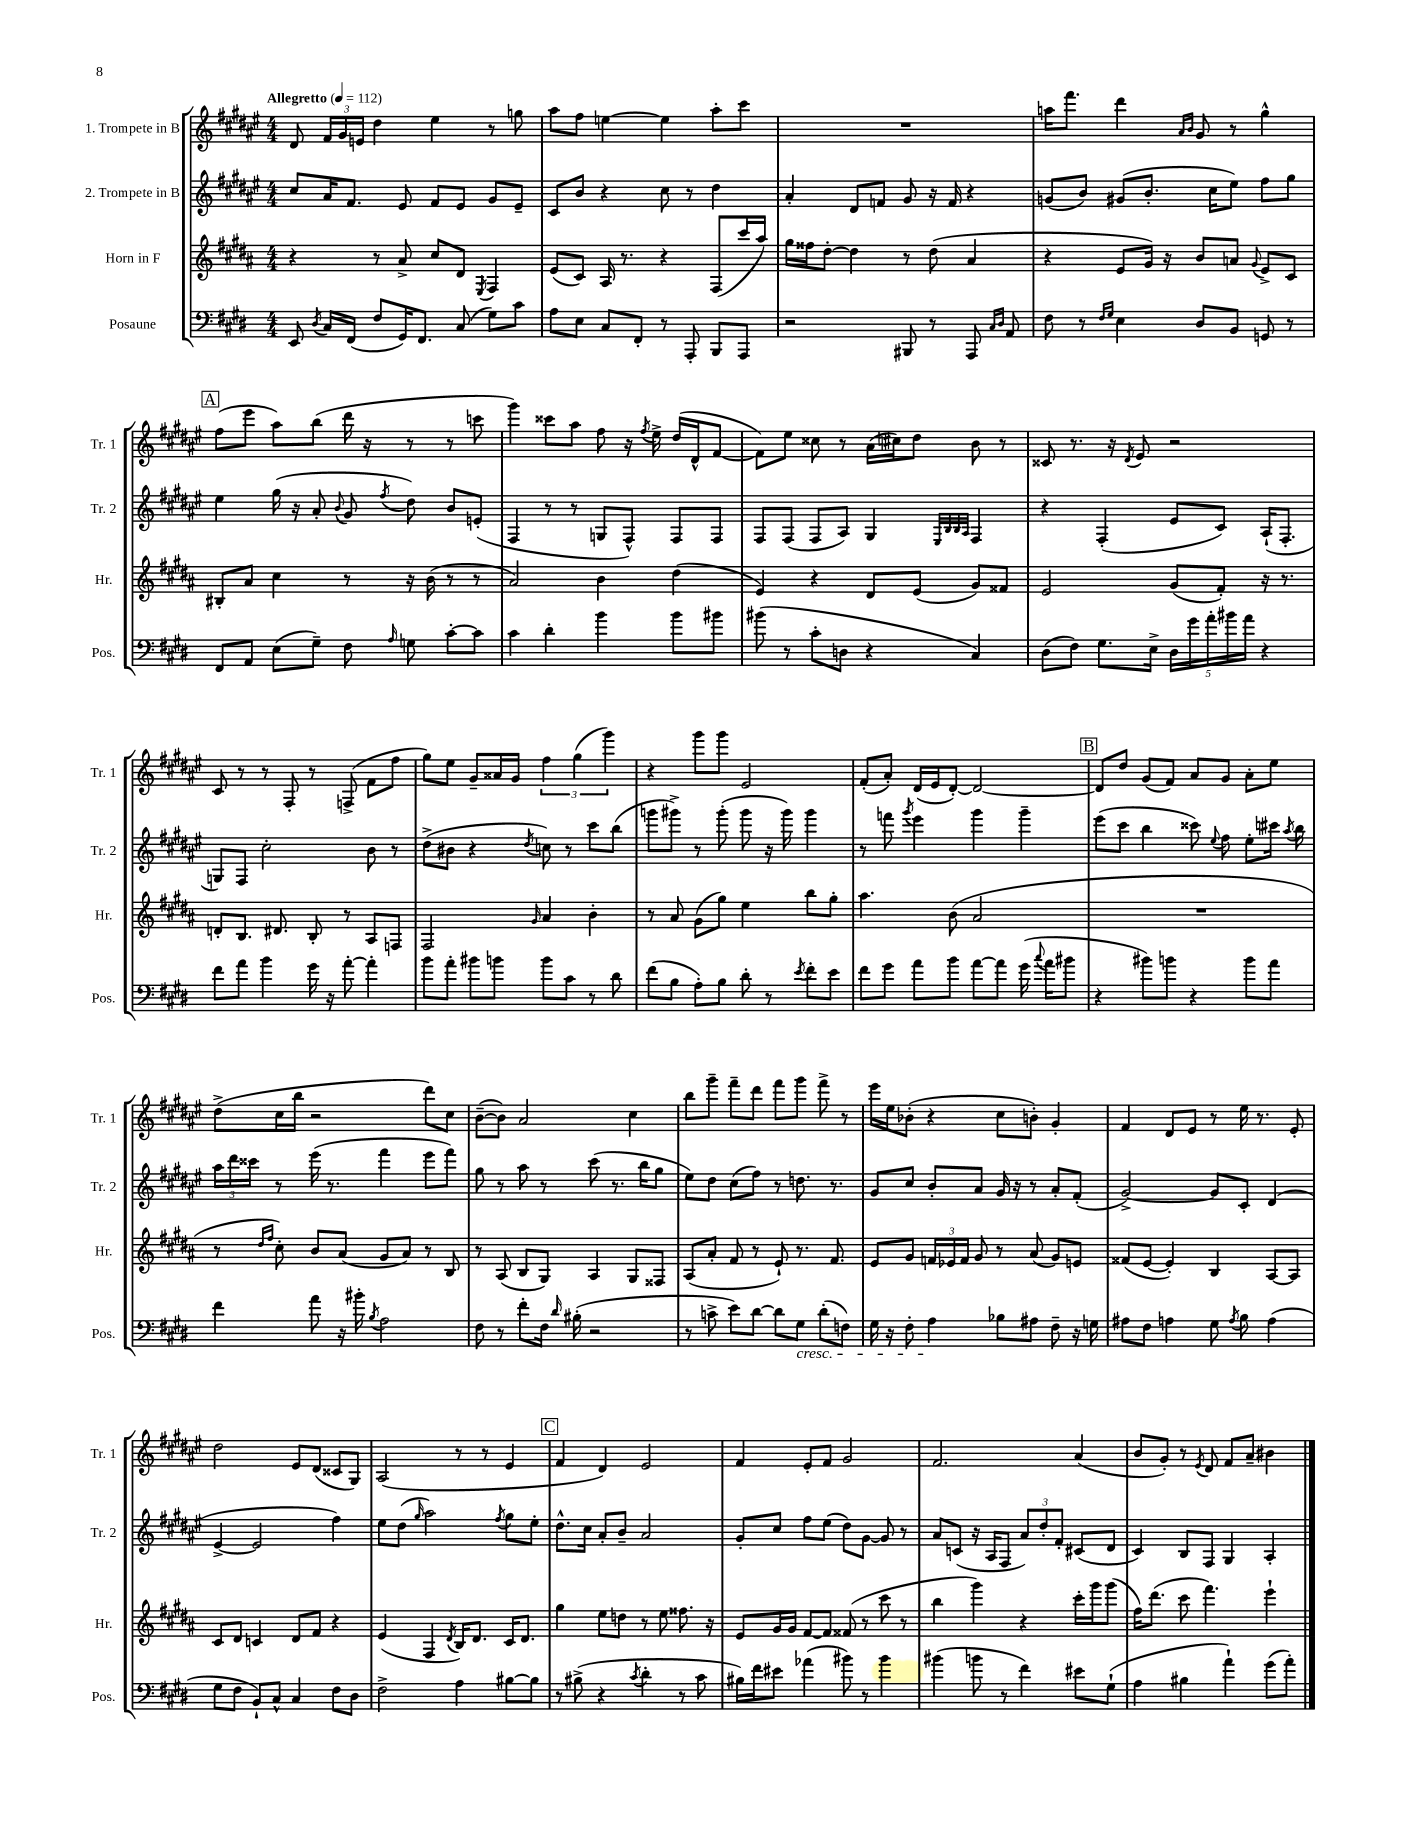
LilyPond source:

<<
\new StaffGroup <<
\new Staff = "s0" \with { instrumentName = "1. Trompete in B" shortInstrumentName = "Tr. 1" } {
    \clef treble \key fis \major \numericTimeSignature \time 4/4 \tempo "Allegretto" 4 = 112
    \autoBeamOff dis'8 \tuplet 3/2 { fis'16[ gis'16 e'16] } dis''4 eis''4 r8 g''8 |
    ais''8[ fis''8] e''4~ e''4 ais''8[-. cis'''8] |
    R1 |
    a''16[ fis'''8.] dis'''4 \grace { ais'16[ b'16] } gis'8 r8 gis''4-^ |
    \mark \markup { \box "A" } fis''8[( eis'''8] ais''8[) b''8]( dis'''16 r16 r8 r8 c'''8 |
    gis'''4) cisis'''8[ ais''8] fis''8 r16 \acciaccatura { fis''8 } eis''16-> dis''16[( dis'16-^ fis'8]~ |
    fis'8[) eis''8] cisis''8 r8 ais'16[( cis''16) dis''8] b'8 r8 |
    cisis'8 r8. r16 \acciaccatura { dis'8 } eis'8 r2 |
    cis'8 r8 r8 fis8-. r8 f8->( fis'8[ fis''8] |
    gis''8[) eis''8] gis'8[-- aisis'16 gis'16] \tuplet 3/2 { fis''4 gis''4( gis'''4) } |
    r4 gis'''8[ gis'''8] eis'2 |
    fis'8[-.( ais'8]-.) dis'16[( eis'16 dis'8]~-.) dis'2~ |
    \mark \markup { \box "B" } dis'8[ dis''8] gis'8[( fis'8]) ais'8[ gis'8] ais'8[-. eis''8] |
    dis''8[->( cis''16 b''16] r2 dis'''8[) cis''8] |
    b'8[~--( b'8]) ais'2 cis''4 |
    b''8[ gis'''8]-- fis'''8[-- dis'''8] fis'''8[ gis'''8] fis'''8-> r8 |
    eis'''16[ eis''16 bes'8]-.( r4 cis''8[ b'8]-.) gis'4-. |
    fis'4 dis'8[ eis'8] r8 eis''16 r8. eis'8-. |
    dis''2 eis'8[ dis'8]( cisis'8[ gis8]) |
    ais2( r8 r8 eis'4 |
    \mark \markup { \box "C" } fis'4 dis'4) eis'2 |
    fis'4 eis'8[-. fis'8] gis'2 |
    fis'2. ais'4( |
    b'8[ gis'8]-.) r8 \acciaccatura { eis'8 } dis'8 fis'8[ ais'8]-- bis'4 \bar "|." |
}
\new Staff = "s1" \with { instrumentName = "2. Trompete in B" shortInstrumentName = "Tr. 2" } {
    \clef treble \key fis \major \numericTimeSignature \time 4/4
    \autoBeamOff cis''8[ ais'16 fis'8.] eis'8 fis'8[ eis'8] gis'8[ eis'8]-- |
    cis'8[ b'8] r4 cis''8 r8 dis''4 |
    ais'4-. dis'8[ f'8] gis'8 r16 f'16 r4 |
    g'8[( b'8]) gis'8[( b'8.]-. cis''16[ eis''8]) fis''8[ gis''8] |
    \mark \markup { \box "A" } eis''4 gis''16( r16 ais'8-. \appoggiatura { b'8 } gis'8 \acciaccatura { fis''8 } dis''8) b'8[ e'8]-.( |
    fis4 r8 r8 g8[ fis8]-^) fis8[ fis8] |
    fis8[ fis8]( fis8[ ais8]) gis4 \grace { eis32[ b32 b32 ais32] } fis4 |
    r4 fis4-.( eis'8[ cis'8]) ais16[-!( fis8.]-. |
    g8[) fis8] cis''2-. b'8 r8 |
    dis''8[->( bis'8] r4 \acciaccatura { dis''8 } c''8) r8 cis'''8[ b''8]( |
    g'''8[ gis'''8]->) r8 gis'''8-.( gis'''8 r16 gis'''16) gis'''4 |
    r8 f'''8 \acciaccatura { gis'''8 } eis'''4 gis'''4 gis'''4-- |
    \mark \markup { \box "B" } eis'''8[( cis'''8] b''4 cisis'''8) \appoggiatura { eis''8 } fis''8 eis''8[-. cis'''16] \acciaccatura { ais''8 } b''16 |
    \tuplet 3/2 { ais''16[ dis'''16 cisis'''16] } r8 eis'''16( r8. fis'''4 eis'''8[ fis'''8]) |
    gis''8 r8 ais''8 r8 cis'''8( r8. b''16[ gis''8] |
    eis''8[) dis''8] cis''8[( fis''8]) r8 d''8. r8. |
    gis'8[ cis''8] b'8[-. ais'8] gis'16 r16 r8 ais'8[-. fis'8]-.( |
    gis'2~->) gis'8[ cis'8]-. dis'4( |
    eis'4~-> eis'2 fis''4) |
    eis''8[ dis''8]( \grace { gis''16 } ais''2) \acciaccatura { fis''8 } gis''8[ eis''8]-. |
    \mark \markup { \box "C" } dis''8.[-^ cis''16] ais'8[-. b'8]-- ais'2 |
    gis'8[-. cis''8] fis''8[ eis''8]( dis''8[) gis'8]~ gis'8 r8 |
    ais'8[ c'8]( r16 ais16[ fis8] \tuplet 3/2 { ais'8[) dis''8-. fis'8]-. } cis'8[( dis'8] |
    cis'4) b8[ fis8] gis4 ais4-. \bar "|." |
}
\new Staff = "s2" \with { instrumentName = "Horn in F" shortInstrumentName = "Hr." } {
    \clef treble \key b \major \numericTimeSignature \time 4/4
    \autoBeamOff r4 r8 ais'8-> cis''8[ dis'8] \acciaccatura { e8 } fis4 |
    e'8[( cis'8]) ais16 r8. r4 fis8[( cis'''16 ais''16]) |
    gis''16[ fisis''16 dis''8]~-. dis''4 r8 dis''8( ais'4 |
    r4 e'8[ gis'16]) r16 b'8[ a'8] \appoggiatura { gis'8 } e'8[-> cis'8] |
    \mark \markup { \box "A" } bis8[-. ais'8] cis''4 r8 r16 b'16( r8 r8 |
    ais'2) b'4 dis''4( |
    e'4) r4 dis'8[ e'8]( gis'8[) fisis'8] |
    e'2 gis'8[( fis'8]-.) r16 r8. |
    d'8[-. b8.] dis'8. b8-. r8 ais8[ f8] |
    fis2 \grace { gis'16 } ais'4 b'4-. |
    r8 ais'8 gis'8[( gis''8]) e''4 b''8[ gis''8]-. |
    ais''4. b'8( ais'2 |
    \mark \markup { \box "B" } R1 |
    r8 \grace { dis''16[ fis''16] } cis''8-.) b'8[ ais'8]( gis'8[ ais'8]) r8 b8 |
    r8 ais8( b8[ gis8]) ais4 gis8[ fisis8] |
    ais8[( ais'8]-. fis'8 r8 e'8-!) r8. fis'8. |
    e'8[ gis'8] \tuplet 3/2 { f'16[ ees'16 f'16] } gis'8 r8 ais'8( gis'8[) e'8] |
    fisis'8[( e'8]~ e'4-.) b4 ais8[~ ais8] |
    cis'8[ dis'8] c'4 dis'8[ fis'8] r4 |
    e'4( fis4 \acciaccatura { dis'8 } b16[) dis'8.] cis'16[ dis'8.] |
    \mark \markup { \box "C" } gis''4 e''8[ d''8] r8 e''8 fisis''8. r16 |
    e'8[ gis'16 gis'16] fis'8[~ fis'8] fisis'8( r8 cis'''8 r8 |
    b''4 gis'''4) r4 cis'''16[-. gis'''16 gis'''8]( |
    fis''16[) dis'''8.]( cis'''8 fis'''4.) e'''4-! \bar "|." |
}
\new Staff = "s3" \with { instrumentName = "Posaune" shortInstrumentName = "Pos." } {
    \clef bass \key e \major \numericTimeSignature \time 4/4
    \autoBeamOff e,8 \acciaccatura { dis8 } cis16[ fis,16]( fis8[ gis,16) fis,8.] cis8( gis8[) cis'8] |
    a8[ e8] cis8[ fis,8]-. r8 a,,8-. b,,8[ a,,8] |
    r2 bis,,8 r8 a,,8 \grace { cis16[ dis16] } a,8 |
    fis8 r8 \grace { fis16[ gis16] } e4 dis8[ b,8] g,8 r8 |
    \mark \markup { \box "A" } fis,8[ a,8] e8[( gis8]--) fis8 \grace { a16 } g8 cis'8[~-. cis'8] |
    cis'4 dis'4-. b'4 b'8[ bis'8] |
    bis'8( r8 cis'8[-. d8] r4 cis4) |
    dis8[( fis8]) gis8.[ e16]-> \tuplet 5/4 { dis16[ gis'16 a'16-. bis'16 a'16] } r4 |
    fis'8[ a'8] b'4 gis'16 r16 a'8~-. a'4-. |
    b'8[ a'8]-. bis'8[ b'8] b'8[ cis'8] r8 dis'8 |
    fis'8[( b8] a8[-.) b8] dis'8-. r8 \acciaccatura { e'8 } fis'8[-. e'8] |
    fis'8[ gis'8] a'8[ b'8] a'8[~ a'8] gis'16( \appoggiatura { cis''8 } a'16[ bis'8] |
    \mark \markup { \box "B" } r4 bis'8[) b'8] r4 b'8[ a'8] |
    fis'4 a'8 r16 bis'16-. \acciaccatura { b8 } a2 |
    fis8 r8 fis'8[-. fis16] \grace { dis'16 } bis16-.( r2 |
    r8 c'8-> e'8[) dis'8]~ dis'8[ gis8]\cresc dis'8[-.( f8]) |
    gis16 r16 fis8-. a4\! bes8[ ais8] fis8-- r16 g16 |
    ais8[ fis8] a4 gis8 \acciaccatura { a8 } b8 a4( |
    gis8[ fis8] b,8[-!) cis8]-^ cis4 fis8[ dis8] |
    fis2-> a4 bis8[~ bis8] |
    \mark \markup { \box "C" } r8 bis8->( r4 \acciaccatura { cis'8 } dis'4-. r8 cis'8 |
    bis16[) fis'16 eis'8] aes'4( bis'8) r8 bis'4 |
    bis'4( b'8 r8 fis'4) eis'8[ gis8]-!( |
    a4 bis4 a'4-!) gis'8[( a'8]-.) \bar "|." |
}
>>
>>
\layout { \context { \Score \remove "Bar_number_engraver" } }
